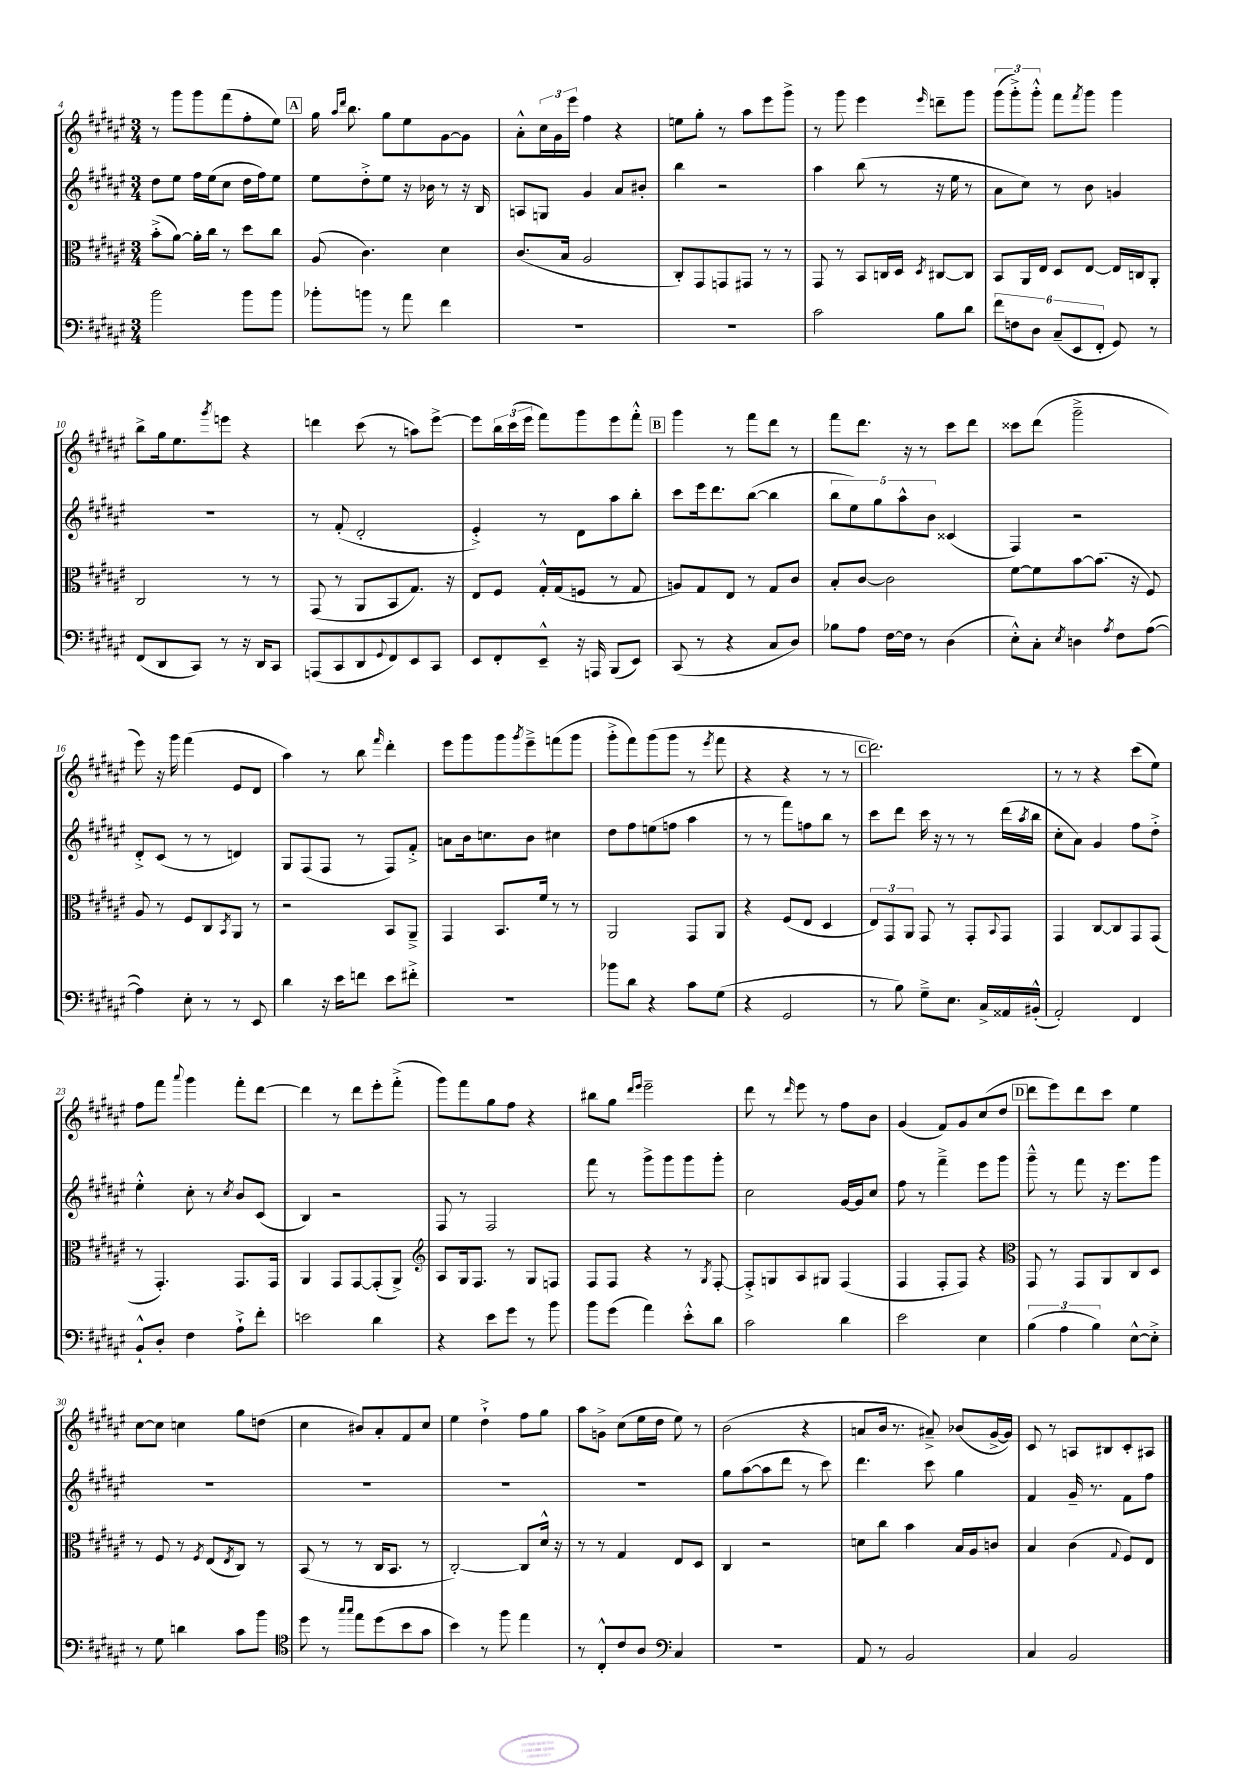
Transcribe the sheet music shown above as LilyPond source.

<<
\new StaffGroup <<
\new Staff = "s0" {
    \clef treble \key fis \major \numericTimeSignature \time 3/4
    r8 gis'''8 gis'''8 fis'''8( fis''8-. eis''8) |
    \mark \markup { \box "A" } gis''16 \grace { ais''16 dis'''16 } b''8. gis''8 eis''8 gis'8~ gis'8 |
    ais'8-.-^ \tuplet 3/2 { cis''16 gis'16 eis'''16 } fis''4 r4 |
    e''8 gis''8-. r8 ais''8 eis'''8 gis'''8-> |
    r8 gis'''8 eis'''4 \grace { eis'''16 } d'''8-- gis'''8 |
    \tuplet 3/2 { gis'''8( gis'''8-.->) gis'''8-.-^ } fis'''8 \acciaccatura { fis'''8 } gis'''8 gis'''4 |
    b''8-> gis''16 eis''8. \acciaccatura { gis'''8 } e'''8 r4 |
    d'''4 cis'''8( r8 a''8) eis'''8~-> |
    eis'''8 \tuplet 3/2 { b''16 cis'''16( eis'''16 } fis'''8) gis'''8 eis'''8 fis'''8-.-^ |
    \mark \markup { \box "B" } gis'''4 r8 fis'''8 dis'''8 r8 |
    fis'''8 dis'''8. r16 r8 cis'''8 dis'''8 |
    cisis'''8 dis'''8( gis'''2---> |
    eis'''8) r16 gis'''16 fis'''4( eis'8 dis'8 |
    ais''4) r8 b''8 \grace { fis'''16 } dis'''4-. |
    eis'''8 gis'''8 gis'''8 \acciaccatura { gis'''8 } eis'''8---> f'''8( gis'''8 |
    gis'''8-.-> fis'''8) gis'''8( gis'''8 r8 \acciaccatura { eis'''8 } fis'''8 |
    r4 r4 r8 r8 |
    \mark \markup { \box "C" } dis'''2.) |
    r8 r8 r4 cis'''8( eis''8) |
    fis''8 fis'''8 \appoggiatura { ais'''8 } gis'''4 fis'''8-. dis'''8~ |
    dis'''4 r8 dis'''8 eis'''8-. fis'''8-.->( |
    gis'''8) fis'''8 gis''8 fis''8 r4 |
    bis''8 gis''8 \grace { dis'''16 eis'''16 } eis'''2-- |
    dis'''8 r8 \grace { dis'''16 } eis'''8 r8 fis''8 b'8 |
    gis'4( fis'8) gis'8 cis''8( dis''8 |
    \mark \markup { \box "D" } dis'''8 eis'''8) dis'''8 cis'''8 eis''4 |
    cis''8~ cis''8 c''4 gis''8 d''8( |
    cis''4 bis'8) ais'8-. fis'8 cis''8 |
    eis''4 dis''4-!-> fis''8 gis''8 |
    ais''8 g'8-> cis''8( eis''16 dis''16 eis''8) r8 |
    b'2( r4 |
    a'8 b'16 r8. ais'8--->) bes'8( gis'16~-> gis'16) |
    cis'8 r8 a8 bis8 cis'8-. ais8 \bar "|." |
}
\new Staff = "s1" {
    \clef treble \key fis \major \numericTimeSignature \time 3/4
    dis''8 eis''8 fis''16 eis''16( cis''8 dis''16 fis''16) eis''8 |
    \mark \markup { \box "A" } eis''8 dis''8-.-> eis''8 r16 bes'16 r8 r16 b16 |
    a8 g8 gis'4 ais'8 bis'8-. |
    b''4 r2 |
    ais''4 b''8( r8 r16 eis''16 r8 |
    ais'8 cis''8) r8 b'8 g'4 |
    R2. |
    r8 fis'8-.( dis'2-. |
    eis'4-.->) r8 dis'8 ais''8 b''8-. |
    \mark \markup { \box "B" } cis'''8 eis'''16 dis'''8. b''8~( b''4 |
    \tuplet 5/4 { b''8 eis''8) gis''8 ais''8-^ b'8 } cisis'4( |
    fis4) r2 |
    dis'8-.-> cis'8( r8 r8 d'4) |
    gis8 fis8( fis8 r8 fis8) fis'8-.-> |
    a'8 b'16 c''8. b'8 cis''4 |
    dis''8 fis''8 e''8( f''8 ais''4 |
    r8 r8 fis'''8) f''8 b''8 r8 |
    \mark \markup { \box "C" } cis'''8 dis'''8 cis'''16 r16 r8 r8 dis'''16( \acciaccatura { ais''8 } b''16 |
    cis''8-. ais'8) gis'4 fis''8 dis''8-.-> |
    eis''4-.-^ cis''8-. r8 \acciaccatura { cis''8 } b'8 cis'8( |
    b4) r2 |
    fis8 r8 fis2 |
    fis'''8 r8 gis'''8-> gis'''8 gis'''8 gis'''8-. |
    cis''2 gis'16~ gis'16 cis''8 |
    fis''8 r8 fis'''4---> eis'''8 gis'''8 |
    \mark \markup { \box "D" } gis'''8---^ r8 fis'''8 r16 eis'''8. gis'''8 |
    R2. |
    R2. |
    R2. |
    R2. |
    gis''8 ais''8~( ais''8 dis'''8 r8 cis'''8) |
    dis'''4. cis'''8 gis''4 |
    fis'4 gis'16-- r8. fis'8 fis''8 \bar "|." |
}
\new Staff = "s2" {
    \clef alto \key fis \major \numericTimeSignature \time 3/4
    b'8-.->( ais'8~) ais'16-. cis''16 r8 dis''8 cis''8 |
    \mark \markup { \box "A" } ais8( cis'4.) dis'4 |
    cis'8.( b16 ais2 |
    cis8-.) gis,8 g,8 gis,8 r8 r8 |
    gis,8 r8 b,8 c16 dis16 \acciaccatura { dis8 } cis8~ cis8 |
    b,8 ais,16 eis16 dis8 eis8~ eis16 c16 ais,8-. |
    cis2 r8 r8 |
    gis,8( r8 ais,8 b,8 gis8.) r16 |
    eis8 fis8 gis16-.-^ gis16( f8 r8 gis8 |
    \mark \markup { \box "B" } a8) gis8 eis8 r8 gis8 cis'8 |
    b8-. cis'8~ cis'2 |
    fis'8~ fis'8 b'8~ b'8.( r16 fis8) |
    ais8 r8 fis8 cis8 \acciaccatura { b,8 } ais,8 r8 |
    r2 b,8 ais,8---> |
    gis,4 b,8. fis'16 r8 r8 |
    ais,2 gis,8 ais,8 |
    r4 fis8( eis8 dis4 |
    \mark \markup { \box "C" } \tuplet 3/2 { eis8) gis,8 ais,8 } gis,8 r8 gis,8-. \appoggiatura { b,8 } gis,8 |
    gis,4 cis8~ cis8 gis,8 gis,8( |
    r8 gis,4.-.) gis,8. gis,16 |
    ais,4 gis,8 gis,8~ gis,8-.( ais,8->) |
    \clef treble ais8 gis16 fis8. r8 gis8 f8 |
    fis8 fis8 r4 r8 \acciaccatura { gis8 } fis8~-. |
    fis8-.-> g8 ais8 gis8 fis4( |
    fis4 fis8-. fis8) r4 |
    \mark \markup { \box "D" } \clef alto gis,8 r8 gis,8 ais,8 cis8 dis8 |
    r8 fis8 r8 \acciaccatura { fis8 } eis8( \acciaccatura { eis8 } cis8) r8 |
    b,8( r8 r8 cis16 b,8. r8 |
    cis2~-.) cis8 dis'16-^ r16 |
    r8 r8 gis4 eis8 dis8 |
    cis4 r2 |
    d'8 cis''8 b'4 b16 ais16 c'8 |
    b4 cis'4( \appoggiatura { gis8 } fis8) eis8 \bar "|." |
}
\new Staff = "s3" {
    \clef bass \key fis \major \numericTimeSignature \time 3/4
    b'2 b'8 b'8 |
    \mark \markup { \box "A" } bes'8-. b'8 r8 ais'8 fis'4 |
    R2. |
    R2. |
    cis'2 b8 dis'8 |
    \tuplet 6/4 { fis'8 f8 dis8 cis8--( eis,8 fis,8-. } gis,8) r8 |
    fis,8( dis,8 cis,8) r8 r16 dis,16 cis,8 |
    a,,8( cis,8 dis,8 \appoggiatura { gis,8 } fis,8) eis,8 cis,8 |
    eis,8 fis,8-. eis,8---^ r16 a,,16 b,,8( eis,8) |
    \mark \markup { \box "B" } cis,8( r8 r4 cis8 dis8) |
    bes8 ais8 fis16~ fis16 r8 dis4( |
    eis8-.-^) cis8-. \acciaccatura { eis8 } d4 \acciaccatura { ais8 } fis8 ais8~( |
    ais4) eis8-. r8 r8 eis,8 |
    dis'4 r16 eis'16 f'8 eis'8 fis'8-.-> |
    r2. |
    bes'8 dis'8 r4 cis'8 gis8( |
    r4 gis,2 |
    \mark \markup { \box "C" } r8 b8) gis8---> eis8. cis16-> aisis,16 bis,16-.-^( |
    ais,2-.) fis,4 |
    b,8-!-^ dis8-. fis4 ais8-!-> fis'8-. |
    e'2 dis'4 |
    r4 eis'8 gis'8 r8 b'8 |
    b'8 gis'8( ais'4) eis'8-.-^ dis'8 |
    cis'2 dis'4 |
    eis'2 eis4 |
    \mark \markup { \box "D" } \tuplet 3/2 { b4( ais4 b4) } eis8~-^ eis8-.-> |
    r8 gis8 d'4 cis'8 b'8 |
    \clef tenor dis''8 r8 \grace { gis''16 gis''16 } eis''8 dis''8( b'8 gis'8 |
    b'4) r8 fis''8 eis''4 |
    r8 cis8-.-^ cis'8 ais8 \clef bass cis4 |
    R2. |
    ais,8 r8 b,2 |
    cis4 b,2 \bar "|." |
}
>>
>>
\layout { \context { \Score currentBarNumber = #4 } }
